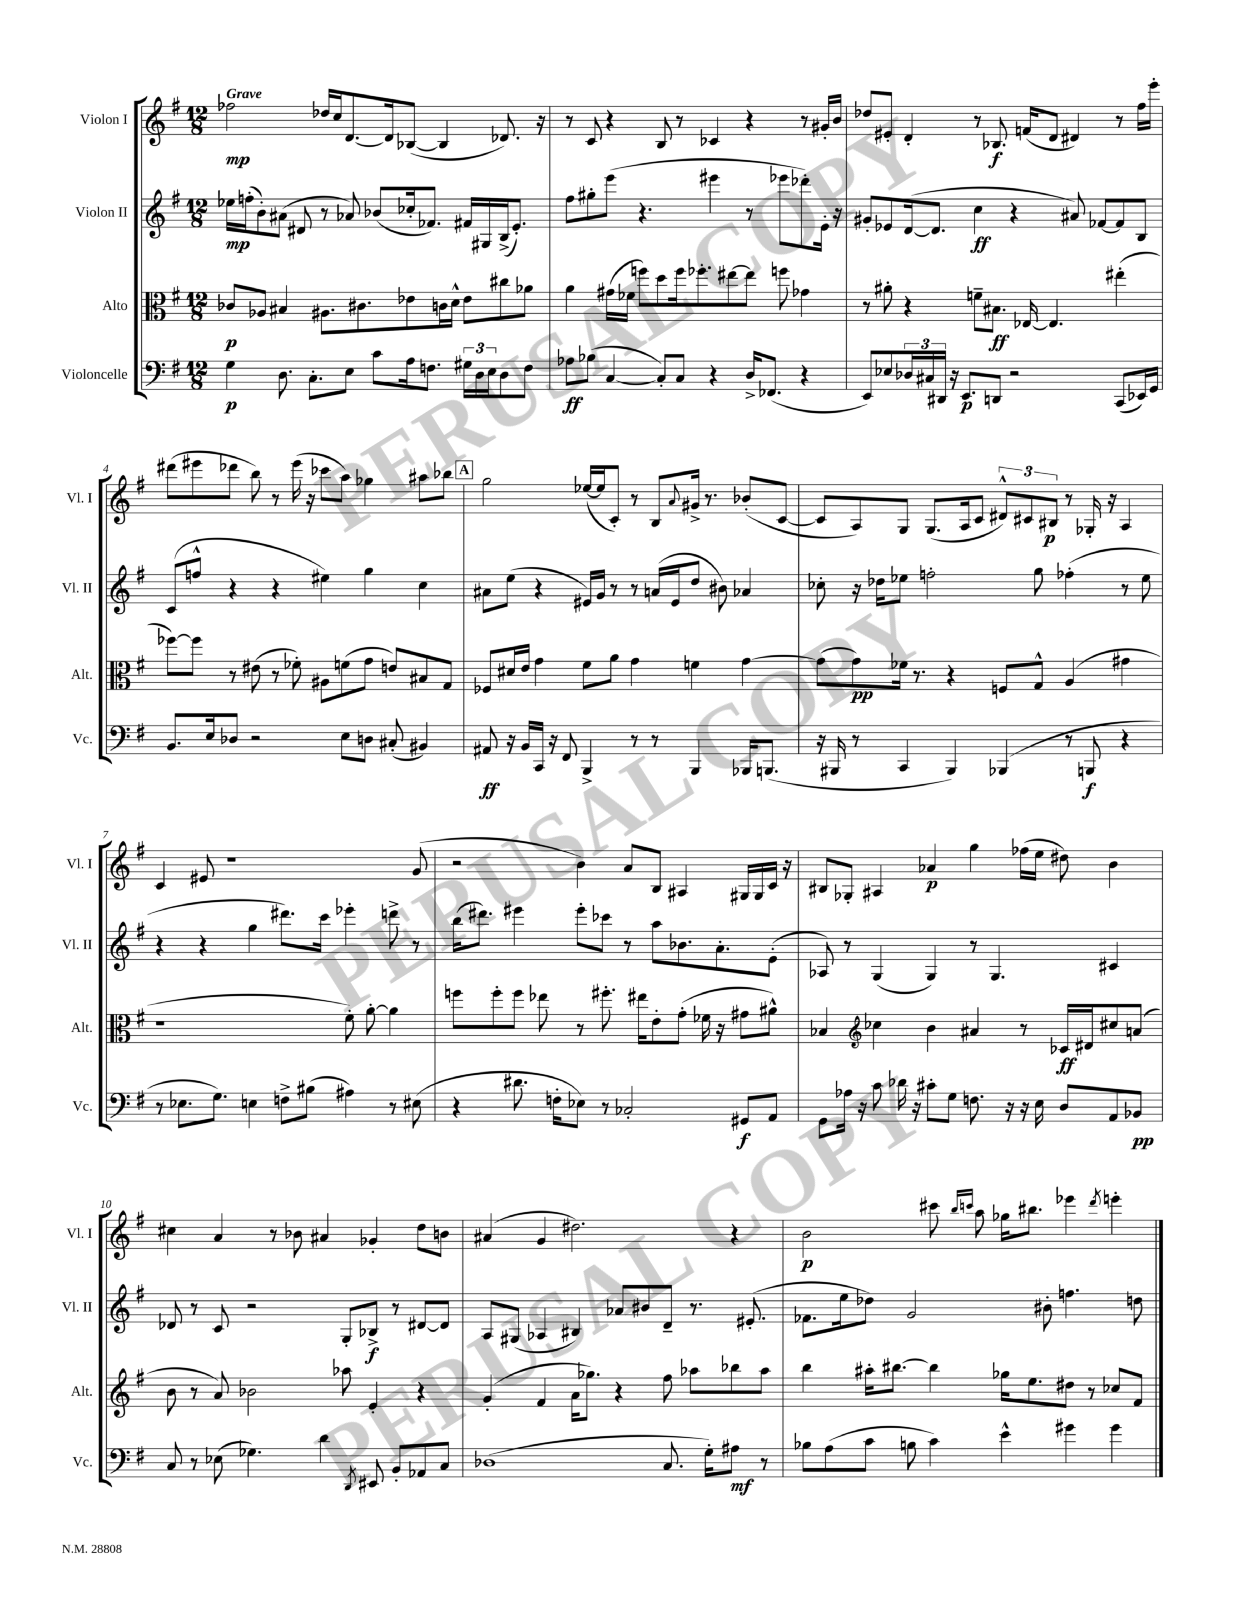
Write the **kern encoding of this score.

**kern	**kern	**kern	**kern
*staff4	*staff3	*staff2	*staff1
*clefF4	*clefC3	*clefG2	*clefG2
*k[f#]	*k[f#]	*k[f#]	*k[f#]
*M12/8	*M12/8	*M12/8	*M12/8
4G\	8c-/L	16ee-\LL	2ff-\
.	.	(16ff'\J	.
.	8A-/J	8b'\)	.
8.D\	4B#/	(8a#\J	.
.	.	8d#/	.
8.C'\L	.	.	.
.	8.A#\L	8r	16dd-/LL
.	.	.	16cc/J
8E\J	.	8a-/)	[8.d/
.	8.c#\	.	.
8c\L	.	(8b-/L	.
.	.	.	16d/]k
16A\k	8e-\	16cc-'/k	([8B-/J
8.F\J	.	8.f-/J)	.
.	16c\L	.	4B-/]
.	16d^^\JJ	.	.
24G#\LL	8e-\L	16f#/LL	.
24D\	.	.	.
.	.	16G#/	.
24E\J	.	.	.
8D\	8cc#\	(16B^/J	8.d-/)
.	.	8.e'/J)	.
8F\J	8a-\J	.	.
.	.	.	16r
=	=	=	=
8A-\L	4a\	8ff#\L	8r
(8B-\J	.	8gg#'\	8c/
[4C/	(16g#\LL	(8eee\J	4r
.	16f-\JJ	.	.
.	8ff\L)	4.r	.
8C'/]L)	8dd\	.	8B/
8C/J	16ff\k	.	8r
.	8.ff-'\	.	.
4r	.	4eee#\	4c-/
.	[8ee#\	.	.
16D^/LK	8ee#\]J	8r	4r
(8.FF-/J	.	.	.
.	8ff\	8eee-\L	.
4r	4g-\	8ddd-'\)	8r
.	.	16e'\Jk	16g#'/LL
.	.	16r	16b/JJ
=	=	=	=
8EE/L)	8r	8g#'/L	8dd-/L
8E-/	8a#'\	8e-/	8e#'/J
24D-/L	4r	([16d/k	4d'/
24C#/	.	.	.
.	.	8.d/]J	.
24DD#/JJ	.	.	.
16r	.	.	.
8.EE/L	.	.	.
.	8f~\L	4cc\	8r
8DD/J	8.B#\J	.	8.B-/
2r	.	4r	.
.	[16E-/	.	(16f/LK
.	4.E-/]	.	8d/J
.	.	8a#/)	4d#/)
.	.	[8f-/L	.
(8CC/L	(4ee#'\	8f-/]	8r
16EE-/L)	.	8B/J	16ff#\LL
16GG/JJ	.	.	16eee'\JJ
=	=	=	=
8.BB/L	[8ff-\L)	(8c/L	(8ddd#\L
.	8ff-\]J	8ff^^/J	8eee#\
16E/k	.	.	.
8D-/J	8r	4r	8ddd-\J
2r	(8e#\	.	8bb\)
.	8r	4r	8r
.	8f-'\)	.	(16eee#\
.	.	.	16r
.	8A#\L	4ee#\)	8ccc-\L
8E\L	(8f\	.	8aa\J)
8D\J	8g\J	4gg\	4gg-\
(8C#'/	8e/L)	.	.
4BB#/)	8B#/	4cc\	8aa#\L
.	8G/J	.	8bb-\J
=	=	=	=
8AA#/	8F-/L	8a#\L	2gg\
16r	16d#/L	(8ee\J	.
16BB/LL	16e/JJ	.	.
16CC/JJ	4g\	4r	.
16r	.	.	.
8FF#/	.	.	.
4BBB^/	8f#\L	16e#/LL)	([16ee-/LL
.	.	16g/JJ	16ee-/]J
.	8a\J	8r	8c'/J)
8r	4g\	8r	8r
8r	.	(16a/LL	8B/L
.	.	16e#/J	.
.	.	.	8qqa/
4BBB/	4f\	8dd/J	16g#^/Jk
.	.	.	8.r
.	.	8b#\)	.
16BBB-/LK	[4g\	4a-/	(8b-'/L
(8.BBB/J	.	.	.
.	.	.	[8c/J
=	=	=	=
16r	(8g\]L	8cc-'\	8c/]L
16BBB#/	.	.	.
8r	8g\)	16r	8A/)
.	.	16dd-\LK	.
4CC/	16f-\Jk	8ee-\J	8G/J
.	8.r	.	.
.	.	2ff'\	(8.G/L
4BBB#/)	4r	.	.
.	.	.	16A/k
.	.	.	8c/J
(4BBB-/	8F/L	.	12d#^^/L)
.	.	.	12c#/
.	8G^^/J	8gg\	.
.	.	.	12B#/J
8r	(4A/	(4ff-'\	8r
8BBB/	.	.	16G-'/
.	.	.	16r
4r	4g#\	8r	4A/
.	.	8ee-\	.
=	=	=	=
8r	1r	4r	4c/
8.E-\L	.	.	.
.	.	4r	8e#/
8.G\J)	.	.	.
.	.	.	1r
4E\	.	4gg\	.
8F^\L	.	8.ddd#\L)	.
(8B#\J	.	.	.
.	.	16ccc\Jk	.
4A#\)	8f#'\)	4eee-'\	.
.	[8a'\	.	.
8r	4a\]	8ddd^\	.
(8E#\	.	8r	(8g/
=	=	=	=
4r	8ff\L	(16bb\LK	2r
.	.	8.ddd#\J)	.
.	8ff'\	.	.
8.d#\	8ff\J	4eee#\	.
.	8ee-\	.	.
16F'\LK	.	.	.
8E-\J)	8r	8eee#'\L	4b\)
8r	8.ff#'\	8ccc-\J	.
2C-'/	.	8r	8a/L
.	16ee#\LK	.	.
.	8e'\	8aa\L	8B/J
.	(8g'\J	8.b-\	4A#/
.	16f-\	.	.
.	16r	8.a'\	.
8GG#/L	8g#\L	.	16G#/LL
.	.	.	16G#/
8AA/J	8a#^^\J)	(8e'\J	16c/JJ
.	.	.	16r
=	=	=	=
8GG\L	4B-/	8A-/)	8B#/L
16A-\Jk	.	8r	8G-'/J
16r	.	.	.
*	*clefG2	*	*
8c\	4cc-\	(4G/	4A#/
16d-\	.	.	.
16r	.	.	.
8c#'\L	4b\	4G/)	4a-/
8G\J	.	.	.
8.F\	4a#/	8r	4gg\
.	.	4.G/	.
16r	.	.	.
16r	8r	.	(16ff-\LL
16E\	.	.	16ee\JJ
8D/L	16c-/LL	.	8dd#\)
.	16d#/J	.	.
8AA/	8cc#/	4c#/	4b\
8BB-/J	(8a/J	.	.
=	=	=	=
8C/	8b\	8d-/	4cc#\
8r	8r	8r	.
(8E-\	8a/)	8c/	4a/
4.G-\)	2b-\	2r	.
.	.	.	8r
.	.	.	8b-\
4d\	.	.	4a#/
.	8aa-\	8G'/L	.
8qDD/	.	.	.
8EE#/	4e'/	8B-^/J	4g-'/
8BB'/L	.	8r	.
8AA-/	4r	[8d#/L	8dd\L
8C/J	.	8d#/]J	8b\J
=	=	=	=
(1D-	(4g'/	8A/L	(4a#/
.	.	(8G#/J	.
.	4f#/	4A-/	4g/
.	16a\LK	4B#/)	2.dd#\)
.	8.gg-\J)	.	.
.	4r	8a-/L	.
.	.	8b#/	.
8.C/	8ff#\	8d~/J	.
.	8aa-\L	8.r	.
16G'\LK)	.	.	.
8A#\J	8bb-\	.	4r
.	.	(8.e#'/	.
8r	8aa-\J	.	.
=	=	=	=
8B-\L	4bb\	8.f-\L	2b\
(8A\	.	.	.
.	.	16ee\k	.
8c\J	16aa#'\LK	8dd-\J)	.
.	[8.bb#\J	.	.
8B\	.	2g/	.
4c\)	4bb#\]	.	8ccc#\
.	.	.	16qqbb/LL
.	.	.	16qqccc/JJ
.	.	.	8aa\
4e^^\	16gg-\LK	.	16gg-\LK
.	8.ee\	.	8.bb#\J
.	.	8b#'\	.
4g#\	8dd#\J	4.ff\	4eee-\
.	8r	.	.
.	.	.	8qddd/
4g#\	8cc-/L	.	4eee'\
.	8f#/J	8dd\	.
==	==	==	==
*-	*-	*-	*-
